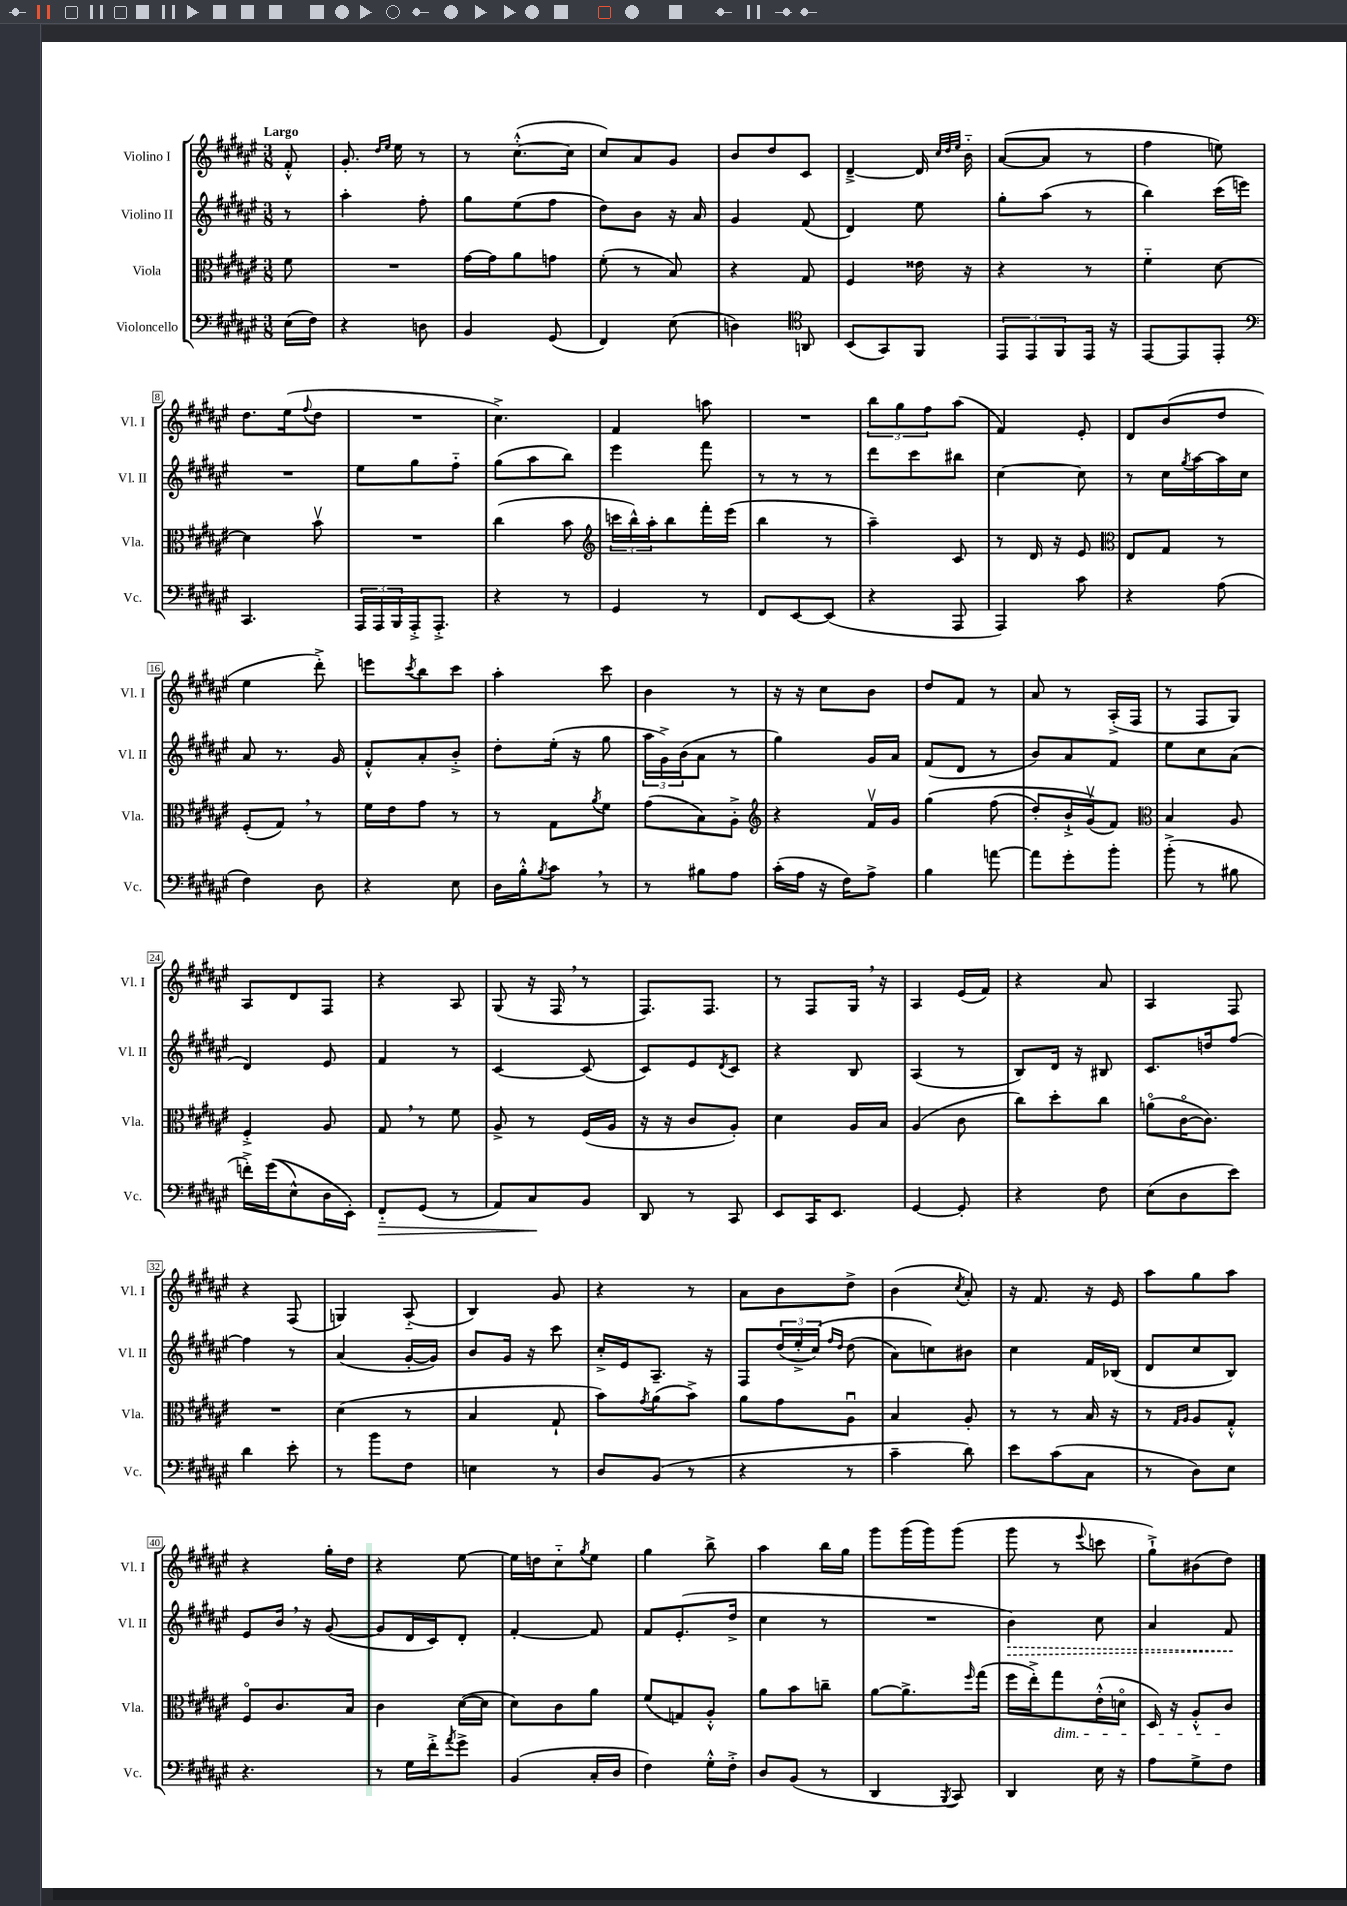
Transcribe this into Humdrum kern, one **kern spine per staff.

**kern	**dynam	**kern	**kern	**dynam	**kern
*part4	*part4	*part3	*part2	*part2	*part1
*staff4	*staff4	*staff3	*staff2	*staff2	*staff1
*I"Violoncello	*	*I"Viola	*I"Violino II	*	*I"Violino I
*I'Vc.	*	*I'Vla.	*I'Vl. II	*	*I'Vl. I
*clefF4	*	*clefC3	*clefG2	*	*clefG2
*k[f#c#g#d#a#e#]	*	*k[f#c#g#d#a#e#]	*k[f#c#g#d#a#e#]	*	*k[f#c#g#d#a#e#]
*M3/8	*	*M3/8	*M3/8	*	*M3/8
=	=	=	=	=	=
!	!	!	!	!	!LO:TX:a:B:t=Largo
(16E#\LL	.	8f#\	8r	.	8f#'^^/
16F#\JJ)	.	.	.	.	.
=1	=1	=1	=1	=1	=1
4r	.	4.r	4aa#'\	.	8.g#'/
.	.	.	.	.	16qqdd#/LL
.	.	.	.	.	16qqee#/JJ
.	.	.	.	.	16ee#\
8Dn\	.	.	8ff#'\	.	8r
=2	=2	=2	=2	=2	=2
4BB/	.	[16g#\LL	8gg#\L	.	8r
.	.	16g#\J]	.	.	.
.	.	8a#\	(8ee#\	.	([8.cc#'^^\L
(8GG#/	.	8gn\J	8ff#\J	.	.
.	.	.	.	.	16cc#\Jk]
=3	=3	=3	=3	=3	=3
4FF#/)	.	(8f#'\	8dd#\L)	.	8cc#/L)
.	.	8r	8b\J	.	8a#/
(8E#\	.	8B/)	16r	.	8g#/J
.	.	.	16a#/	.	.
=4	=4	=4	=4	=4	=4
4Dn\)	.	4r	4g#/	.	8b/L
.	.	.	.	.	8dd#/
*clefC4	*	*	*	*	*
8AAn/	.	8G#/	(8f#/	.	8c#/J
=5	=5	=5	=5	=5	=5
(8BB/L	.	4F#/	4d#/)	.	[4d#~^/
8GG#/)	.	.	.	.	.
8FF#/J	.	16e##X\	8ee#\	.	16d#/]
.	.	.	.	.	32qqcc#/LLL
.	.	.	.	.	32qqdd#/
.	.	.	.	.	32qqee#/JJJ
.	.	16r	.	.	16b\
=6	=6	=6	=6	=6	=6
12EE#/L	.	4r	8gg#'\L	.	([8a#/L
12EE#/	.	.	.	.	.
.	.	.	(8aa#\J	.	8a#/J]
12FF#/	.	.	.	.	.
16EE#/Jk	.	8r	8r	.	8r
16r	.	.	.	.	.
=7	=7	=7	=7	=7	=7
[8EE#/L	.	4f#\	4bb\)	.	4ff#\
8EE#/]	.	.	.	.	.
8EE#'/J	.	[8d#\	(16ccc#\LL	.	8een\)
.	.	.	16eeen\JJ)	.	.
!!LO:LB:g=z
=8	=8	=8	=8	=8	=8
*clefF4	*	*	*	*	*
4.CC#/	.	4d#\]	4.r	.	8.dd#\L
.	.	.	.	.	(16ee#\k
.	.	.	.	.	8qqff#/
.	.	8bv\	.	.	8dd#\J
=9	=9	=9	=9	=9	=9
24AAA#/LL	.	4.r	8ee#\L	.	4.r
24AAA#/	.	.	.	.	.
24BBB/	.	.	.	.	.
16AAA#'^/J	.	.	8gg#\	.	.
8.AAA#'^/J	.	.	.	.	.
.	.	.	8ff#\J	.	.
=10	=10	=10	=10	=10	=10
4r	.	(4cc#\	(8gg#\L	.	4.cc#^\)
.	.	.	8aa#\	.	.
8r	.	8b\	8bb\J)	.	.
=11	=11	=11	=11	=11	=11
*	*	*clefG2	*	*	*
4GG#/	.	24cccn\LL	4eee#\	.	4f#/
.	.	24bb^^\)	.	.	.
.	.	24aa#'\J	.	.	.
.	.	8bb\	.	.	.
8r	.	16fff#'\L	8fff#\	.	8aan\
.	.	(16eee#\JJ	.	.	.
=12	=12	=12	=12	=12	=12
8FF#/L	.	4bb\	8r	.	4.r
[8EE#/	.	.	8r	.	.
(8EE#/J]	.	8r	8r	.	.
=13	=13	=13	=13	=13	=13
4r	.	4aa#~\)	8ddd#\L	.	12bb\L
.	.	.	.	.	12gg#\
.	.	.	8ccc#\	.	.
.	.	.	.	.	12ff#\
8AAA#/	.	8c#/	8bb#X\J	.	(8aa#\J
=14	=14	=14	=14	=14	=14
4AAA#/)	.	8r	[4cc#\	.	4f#/)
.	.	16d#/	.	.	.
.	.	16r	.	.	.
8c#\	.	8e#/	8cc#\]	.	8e#'/
=15	=15	=15	=15	=15	=15
*	*	*clefC3	*	*	*
4r	.	8E#/L	8r	.	8d#/L
.	.	8G#/J	16cc#\LL	.	(8b/
.	.	.	8qgg#/	.	.
.	.	.	[16aa#\	.	.
(8A#\	.	8r	16aa#\]	.	8dd#/J
.	.	.	16cc#\JJ	.	.
!!LO:LB:g=z
=16	=16	=16	=16	=16	=16
4F#\)	.	(8F#'/L	8a#/	.	4ee#\
.	.	8G#,/J)	8.r	.	.
8D#\	.	8r	.	.	8ddd#'^\)
.	.	.	16g#/	.	.
=17	=17	=17	=17	=17	=17
4r	.	16f#\LL	8f#'^^/L	.	8eeen\L
.	.	16e#\J	.	.	.
.	.	.	.	.	8qccc#/
.	.	8g#\J	8a#'/	.	8bb\
8E#\	.	8r	8b'^/J	.	8ccc#\J
=18	=18	=18	=18	=18	=18
16D#\LL	.	8r	8dd#'\L	.	4aa#'\
16B'^^\J	.	.	.	.	.
8qB/	.	.	.	.	.
8c#,\J	.	8G#\L	(16ee#'\Jk	.	.
.	.	.	16r	.	.
.	.	8qa#/	.	.	.
8r	.	8f#\J	8gg#\	.	8ccc#\
=19	=19	=19	=19	=19	=19
8r	.	(8g#\L	24aa#\LL	.	4b\
.	.	.	24g#^\)	.	.
.	.	.	(24b\J	.	.
8B#X\L	.	8B\)	8a#\J	.	.
8A#\J	.	8A#'^\J	8r	.	8r
=20	=20	=20	=20	=20	=20
*	*	*clefG2	*	*	*
(16c#'\LL	.	4r	4gg#\)	.	16r
16A#\JJ	.	.	.	.	16r
16r	.	.	.	.	8cc#\L
16F#\KL)	.	.	.	.	.
8A#^\J	.	16f#v/LL	16g#/LL	.	8b\J
.	.	16g#/JJ	16a#/JJ	.	.
=21	=21	=21	=21	=21	=21
4B\	.	(4gg#\	(8f#/L	.	8dd#/L
.	.	.	8d#/J	.	8f#/J
[8an\	.	(8ff#\	8r	.	8r
=22	=22	=22	=22	=22	=22
8a\L]	.	8dd#'/L)	8b/L)	.	8a#/
8g#'\	.	16b`^/L	8a#/	.	8r
.	.	(16g#v/J)	.	.	.
8b'\J	.	8f#/J)	8f#/J	.	(16A#'^/LL
.	.	.	.	.	16F#/JJ
=23	=23	=23	=23	=23	=23
*	*	*clefC3	*	*	*
(8b'^\	.	4B/	8ee#\L	.	8r
8r	.	.	8cc#\	.	8F#/L
8B#X\	.	8A#/	(8a#\J	.	8G#/J)
!!LO:LB:g=z
=24	=24	=24	=24	=24	=24
16fn'^\LL)	.	4F#'^/	4d#/)	.	8A#/L
((16g#\J	.	.	.	.	.
8E#^^\)	.	.	.	.	8d#/
16D#\L	.	8A#/	8e#/	.	8F#/J
16EE#'\JJ)	.	.	.	.	.
=25	=25	=25	=25	=25	=25
!	!LO:HP:b	!	!	!	!
8FF#/L	>	8G#,/	4f#/	.	4r
(8GG#/J	.	8r	.	.	.
8r	.	8f#\	8r	.	8A#/
=26	=26	=26	=26	=26	=26
8AA#/L)	.	8A#^/	[4c#/	.	(8G#/
8C#/	.	8r	.	.	16r
.	.	.	.	.	16F#,/
8BB/J	]	(16F#/LL	(8c#/]	.	8r
.	.	16A#/JJ	.	.	.
=27	=27	=27	=27	=27	=27
8DD#/	.	16r	8c#/L)	.	8.F#/L)
.	.	16r	.	.	.
8r	.	8c#/L	8e#/	.	.
.	.	.	.	.	8.F#/J
.	.	.	8qd#/	.	.
8CC#/	.	8A#'/J)	8c#/J	.	.
=28	=28	=28	=28	=28	=28
8EE#/L	.	4d#\	4r	.	8r
16CC#/K	.	.	.	.	8F#/L
8.EE#/J	.	.	.	.	.
.	.	16A#/LL	8B/	.	16G#,/Jk
.	.	16B/JJ	.	.	16r
=29	=29	=29	=29	=29	=29
[4GG#/	.	(4A#/	(4A#/	.	4A#/
8GG#'/]	.	8c#\	8r	.	(16e#/LL
.	.	.	.	.	16f#/JJ)
=30	=30	=30	=30	=30	=30
4r	.	8cc#\L)	8B/L)	.	4r
.	.	8dd#'\	16d#/Jk	.	.
.	.	.	16r	.	.
8F#\	.	8cc#\J	8B#X/	.	8a#/
=31	=31	=31	=31	=31	=31
(8E#\L	.	(8an\L	8.c#/L	.	4A#/
8D#\	.	[16c#\K	.	.	.
.	.	8.c#\J])	16ddn/k	.	.
8e#\J)	.	.	[8ff#/J	.	8F#/
!!LO:LB:g=z
=32	=32	=32	=32	=32	=32
4d#\	.	4.r	4ff#\]	.	4r
8e#'\	.	.	8r	.	(8F#/
=33	=33	=33	=33	=33	=33
8r	.	(4d#\	(4a#/	.	4Gn/)
8b\L	.	.	.	.	.
8F#\J	.	8r	[16g#'/LL	.	(8A#/
.	.	.	16g#/JJ])	.	.
=34	=34	=34	=34	=34	=34
4En\	.	4B/	8b/L	.	4B/)
.	.	.	16g#/Jk	.	.
.	.	.	16r	.	.
8r	.	8G#`/	8ccc#\	.	8g#/
=35	=35	=35	=35	=35	=35
8D#/L	.	8b\L)	16cc#'^/LL	.	4r
.	.	.	16e#/J	.	.
.	.	8qg#/	.	.	.
(8BB/J	.	(8a#\	8.A#~/J	.	.
8r	.	8b^\J)	.	.	8r
.	.	.	16r	.	.
=36	=36	=36	=36	=36	=36
4r	.	8a#\L	8F#/L	.	8a#\L
.	.	8g#\	(24dd#/L	.	8b\
.	.	.	24ee#'^/	.	.
.	.	.	(24cc#/JJ)	.	.
.	.	.	16qqff#/LL	.	.
.	.	.	16qqdd#/JJ	.	.
8r	.	8A#u\J	(8dd#\	.	8dd#^\J
=37	=37	=37	=37	=37	=37
4c#~\	.	4B/	8a#\L)	.	(4b\
.	.	.	8ccn\)	.	.
.	.	.	.	.	8qcc#/
8d#\)	.	8A#'/	8b#X\J	.	8a#'/)
=38	=38	=38	=38	=38	=38
8e#\L	.	8r	4cc#\	.	16r
.	.	.	.	.	8.f#/
(8c#\	.	8r	.	.	.
8C#\J	.	16B/	16f#/LL	.	16r
.	.	16r	(16B-X/JJ	.	16e#/
=39	=39	=39	=39	=39	=39
8r	.	8r	8d#/L	.	8aa#\L
.	.	16qqG#/LL	.	.	.
.	.	16qqA#/JJ	.	.	.
8D#\L)	.	8A#/L	8cc#/	.	8gg#\
8E#\J	.	8G#'^^/J	8B/J)	.	8aa#\J
!!LO:LB:g=z
=40	=40	=40	=40	=40	=40
4.r	.	8F#/L	8e#/L	.	4r
.	.	8.c#/	16b,/Jk	.	.
.	.	.	16r	.	.
.	.	.	([8g#/	.	16gg#'\LL
.	.	16B/Jk	.	.	16dd#\JJ
=41	=41	=41	=41	=41	=41
8r	.	4c#\	8g#/L]	.	4r
16G#\LL	.	.	16d#/L	.	.
16f#'^\J	.	.	16c#/J)	.	.
8qa#/	.	.	.	.	.
8g#^\J	.	([16d#\LL	8d#'/J	.	[8ee#\
.	.	16d#\JJ]	.	.	.
=42	=42	=42	=42	=42	=42
(4BB/	.	8d#\L)	[4f#'/	.	16ee#\LL]
.	.	.	.	.	16ddn\J
.	.	8c#\	.	.	8cc#\
.	.	.	.	.	8qgg#/
16C#'/LL	.	8a#\J	8f#/]	.	8ee#\J
16D#/JJ	.	.	.	.	.
=43	=43	=43	=43	=43	=43
4F#\)	.	(8f#/L	8f#/L	.	4gg#\
.	.	8Gn/)	(8.e#'/	.	.
16G#'^^\LL	.	8A#'^^/J	.	.	8bb^\
16F#'^\JJ	.	.	16dd#^/Jk	.	.
=44	=44	=44	=44	=44	=44
8D#/L	.	8a#\L	4cc#\	.	4aa#\
(8BB/J	.	8b\	.	.	.
8r	.	8ccn~\J	8r	.	16bb\LL
.	.	.	.	.	16gg#\JJ
=45	=45	=45	=45	=45	=45
4DD#/	.	[8a#\L	4.r	.	8ggg#\L
.	.	8.a#^\]	.	.	(16ggg#\L
.	.	.	.	.	16ggg#\J)
8qBBB/	.	.	.	.	.
8CC#/)	.	.	.	.	(8ggg#\J
.	.	16qqff#/	.	.	.
.	.	(16gg#\Jk	.	.	.
=46	=46	=46	=46	=46	=46
!	!	!	!	!LO:HP:b	!
4DD#/	.	16ff#\LL	4b\)	>	8ggg#\
.	.	16ee#'^\J)	.	.	.
!	!	!LO:TX:b:i:t=dim.	!	!	!
.	.	8gg#\	.	.	8r
.	.	.	.	.	8qqeee#/
16E#\	.	(16e#'^^\L	8cc#\	.	8cccn\
16r	.	16dn\JJ	.	.	.
=47	=47	=47	=47	=47	=47
8A#\L	.	16D#/)	4a#/	.	8gg#`^\L)
.	.	16r	.	.	.
8G#^\	.	8A#'^^/L	.	.	(8b#X\
8F#\J	.	8c#/J	8f#/	.	8dd#\J)
.	.	.	.	]	.
==	==	==	==	==	==
*-	*-	*-	*-	*-	*-
